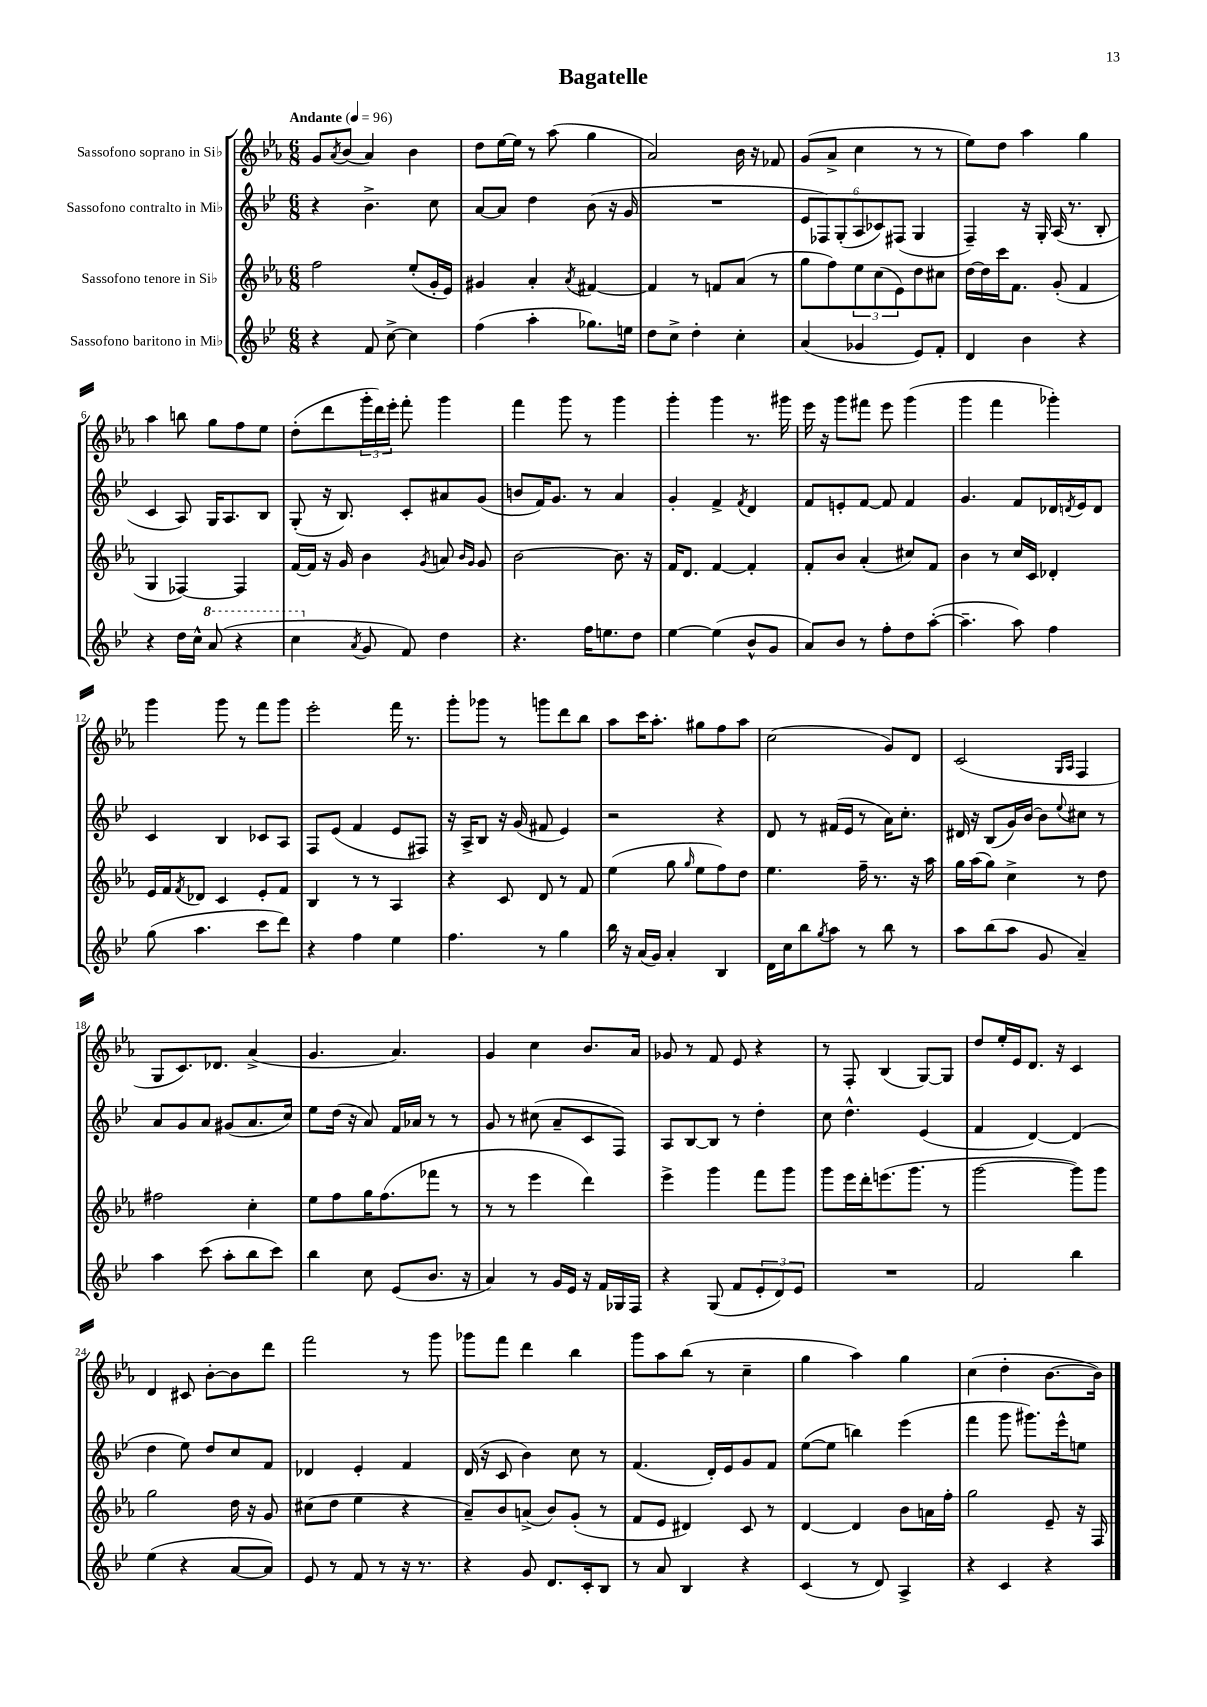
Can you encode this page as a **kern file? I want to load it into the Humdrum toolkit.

**kern	**kern	**kern	**kern
*staff4	*staff3	*staff2	*staff1
*clefG2	*clefG2	*clefG2	*clefG2
*k[b-e-]	*k[b-e-a-]	*k[b-e-]	*k[b-e-a-]
*M6/8	*M6/8	*M6/8	*M6/8
*MM96	*MM96	*MM96	*MM96
4r	2ff	4r	8g
.	.	.	8qa-
.	.	.	(8b-
8f	.	4.b-^	4a-)
[8cc^	.	.	.
4cc]	(8ee-'	.	4b-
.	16g'	8cc	.
.	16e-)	.	.
=	=	=	=
(4ff	4g#	[8a	8dd
.	.	8a]	[16ee-
.	.	.	16ee-]
4aa'	4a-'	4dd	8r
.	.	.	(8aa-
.	8qa-	.	.
8.gg-)	[4f#	(8b-	4gg
.	.	16r	.
16ee	.	16g	.
=	=	=	=
8dd	4f#]	2.r	2a-)
8cc^	.	.	.
4dd'	8r	.	.
.	8f	.	.
4cc'	(8a-	.	16b-
.	.	.	16r
.	8r	.	8f-
=	=	=	=
(4a	8gg	12e-	(8g
.	.	12F-)	.
.	8ff)	.	8a-^
.	.	(12G'	.
4g-	12ee-	12A	4cc
.	(12cc	12c-)	.
.	12e-)	(12F#	.
8e-)	8dd	4G	8r
8f'	8cc#	.	8r
=	=	=	=
4d	[16dd	4F~)	8ee-)
.	16dd]	.	.
.	16ccc	.	8dd
.	8.f	.	.
4b-	.	16r	4aa-
.	.	16G'	.
.	(8g'	(16A	.
.	.	8.r	.
4r	4f	.	4gg
.	.	8B-'	.
=	=	=	=
4r	4G	4c	4aa-
16dd	[4F-)	8A)	8bb
16cc^^	.	.	.
(8aa	.	16G	8gg
.	.	8.A	.
4r	4F-]	.	8ff
.	.	8B-	8ee-
=	=	=	=
4ccc	[16f	(8G'	(8dd'
.	16f]	.	.
.	16r	16r	8ddd
.	16g	8.B-)	.
8qa	.	.	.
8g	4b-	.	24ggg'
.	.	.	24ddd)
.	.	.	24eee-'
8f)	.	8c'	8fff'
.	8qg	.	.
4dd	8a	8a#	4ggg
.	16qqb-	.	.
.	16qqg	.	.
.	8g	(8g	.
=	=	=	=
4.r	[2b-	8b	4fff
.	.	16f)	.
.	.	8.g	.
.	.	.	8ggg
16ff	.	8r	8r
8.ee	.	.	.
.	8.b-]	4a	4ggg
8dd	.	.	.
.	16r	.	.
=	=	=	=
[4ee-	16f	4g'	4ggg'
.	8.d	.	.
(4ee-]	[4f	4f^	4ggg
.	.	8qf	.
8b-^^	4f']	4d	8.r
8g	.	.	.
.	.	.	16ggg#
=	=	=	=
8a)	8f'	8f	16eee-
.	.	.	16r
8b-	8b-	8e'	8ggg
8r	(4a-'	[8f	8fff#
8ff'	.	8f]	8eee-
8dd	8cc#)	4f	(4ggg
([8aa'	8f	.	.
=	=	=	=
4.aa~]	4b-	4.g	4ggg
.	8r	.	4fff
8aa)	16cc	8f	.
.	16c	.	.
4ff	4d-'	16d-	4ggg-')
.	.	8qd	.
.	.	16e-	.
.	.	8d	.
=	=	=	=
(8gg	16e-	4c	4ggg
.	16f	.	.
.	8qf	.	.
4.aa	8d-	.	.
.	4c	4B-	8ggg
.	.	.	8r
8ccc	8e-'	8c-	8fff
8ddd)	8f	8A	8ggg
=	=	=	=
4r	4B-	8F	2eee-'
.	.	(8e-	.
4ff	8r	4f	.
.	8r	.	.
4ee-	4A-	8e-	16fff
.	.	.	8.r
.	.	8F#)	.
=	=	=	=
4.ff	4r	16r	8ggg'
.	.	16A^	.
.	.	8B-	8ggg-
.	8c	16r	8r
.	.	(16g	.
8r	8d	8f#	8ggg
4gg	8r	4e-)	8ddd
.	8f	.	8bb-
=	=	=	=
16bb-	(4ee-	2r	8aa-
16r	.	.	.
(16a	.	.	16ccc
16g)	.	.	8.aa-'
4a'	8gg	.	.
.	16qqgg	.	.
.	8ee-	.	8gg#
4B-	8ff)	4r	8ff
.	8dd	.	8aa-
=	=	=	=
16d	4.ee-	8d	(2cc
16cc	.	.	.
8bb-	.	8r	.
8qgg	.	.	.
8aa	.	(16f#	.
.	.	16e-	.
8r	16ff~	8r	.
.	8.r	.	.
8bb-	.	16a)	8g)
.	.	8.cc'	.
8r	16r	.	8d
.	16aa-	.	.
=	=	=	=
8aa	16gg	16d#	(2c
.	(16aa-	16r	.
(8bb-	8gg)	(8B-	.
8aa	4cc^	16g)	.
.	.	[16b-	.
8g	.	8b-]	.
.	.	.	16qqG
.	.	8qqee-	16qqA-
4a~)	8r	8cc#	4F
.	8dd	8r	.
=	=	=	=
4aa	2ff#	8a	8G
.	.	8g	8.c)
(8ccc	.	8a	.
.	.	.	8.d-
8aa'	.	(8g#	.
8bb-	4cc'	8.a	(4a-^
8ccc)	.	.	.
.	.	16cc)	.
=	=	=	=
4bb-	8ee-	8ee-	4.g
.	8ff	(16dd	.
.	.	16r	.
8cc	16gg	8a)	.
.	(8.ff	.	.
(8e-	.	16f	4.a-)
.	.	16a-	.
8.b-	8fff-	8r	.
.	8r	8r	.
16r	.	.	.
=	=	=	=
4a)	8r	8g	4g
.	8r	8r	.
8r	4eee-	(8cc#	4cc
16g	.	8a~	.
16e-	.	.	.
16r	4ddd)	8c	8.b-
16f	.	.	.
16G-	.	8F)	.
16F	.	.	16a-
=	=	=	=
4r	4eee-^	8A	8g-
.	.	[8B-	8r
(8G	4ggg	8B-]	8f
8f	.	8r	8e-
12e-'	8fff	4dd'	4r
12d)	.	.	.
.	8ggg	.	.
12e-	.	.	.
=	=	=	=
2.r	8ggg	8cc	8r
.	16eee-	4.dd^^	8F'
.	16ddd'	.	.
.	(8.eee	.	(4B-
.	8.ggg	.	.
.	.	(4e-	[8G)
.	8r	.	8G]
=	=	=	=
2f	[2ggg	4f	8dd
.	.	.	16ee-'
.	.	.	16e-
.	.	[4d)	8.d
.	.	.	16r
4bb-	8ggg])	(4d]	4c
.	8ggg	.	.
=	=	=	=
(4ee-	2gg	4dd	4d
4r	.	8ee-)	8c#
.	.	8dd	[8b-'
[8a	16dd	8cc	8b-]
.	16r	.	.
8a])	8g	8f	8ddd
=	=	=	=
8e-	(8cc#	4d-	2fff
8r	8dd	.	.
8f	4ee-	4e-'	.
8r	.	.	.
16r	4r	4f	8r
8.r	.	.	.
.	.	.	8ggg
=	=	=	=
4r	8a-~)	(16d	8ggg-
.	.	16r	.
.	8b-	8c	8fff
8g	(8a^	4b-)	4ddd
8.d	8b-)	.	.
.	(8g'	8cc	4bb-
16c'	.	.	.
8B-	8r	8r	.
=	=	=	=
8r	8f	(4.f	8ggg
8a	8e-	.	8aa-
4B-	4d#)	.	(8bb-
.	.	16d')	8r
.	.	16e-	.
4r	8c	8g	4cc~
.	8r	8f	.
=	=	=	=
(4c	[4d	([8ee-	4gg
.	.	8ee-]	.
8r	4d]	4bb)	4aa-)
8d)	.	.	.
4A^	8b-	(4eee-	4gg
.	16a	.	.
.	16ff'	.	.
=	=	=	=
4r	2gg	4fff	(4cc
4c	.	8ggg	4dd'
.	.	8.ggg#)	.
4r	8e-~	.	[8.b-
.	.	16eee-^^	.
.	16r	8ee	.
.	16F	.	16b-])
==	==	==	==
*-	*-	*-	*-
